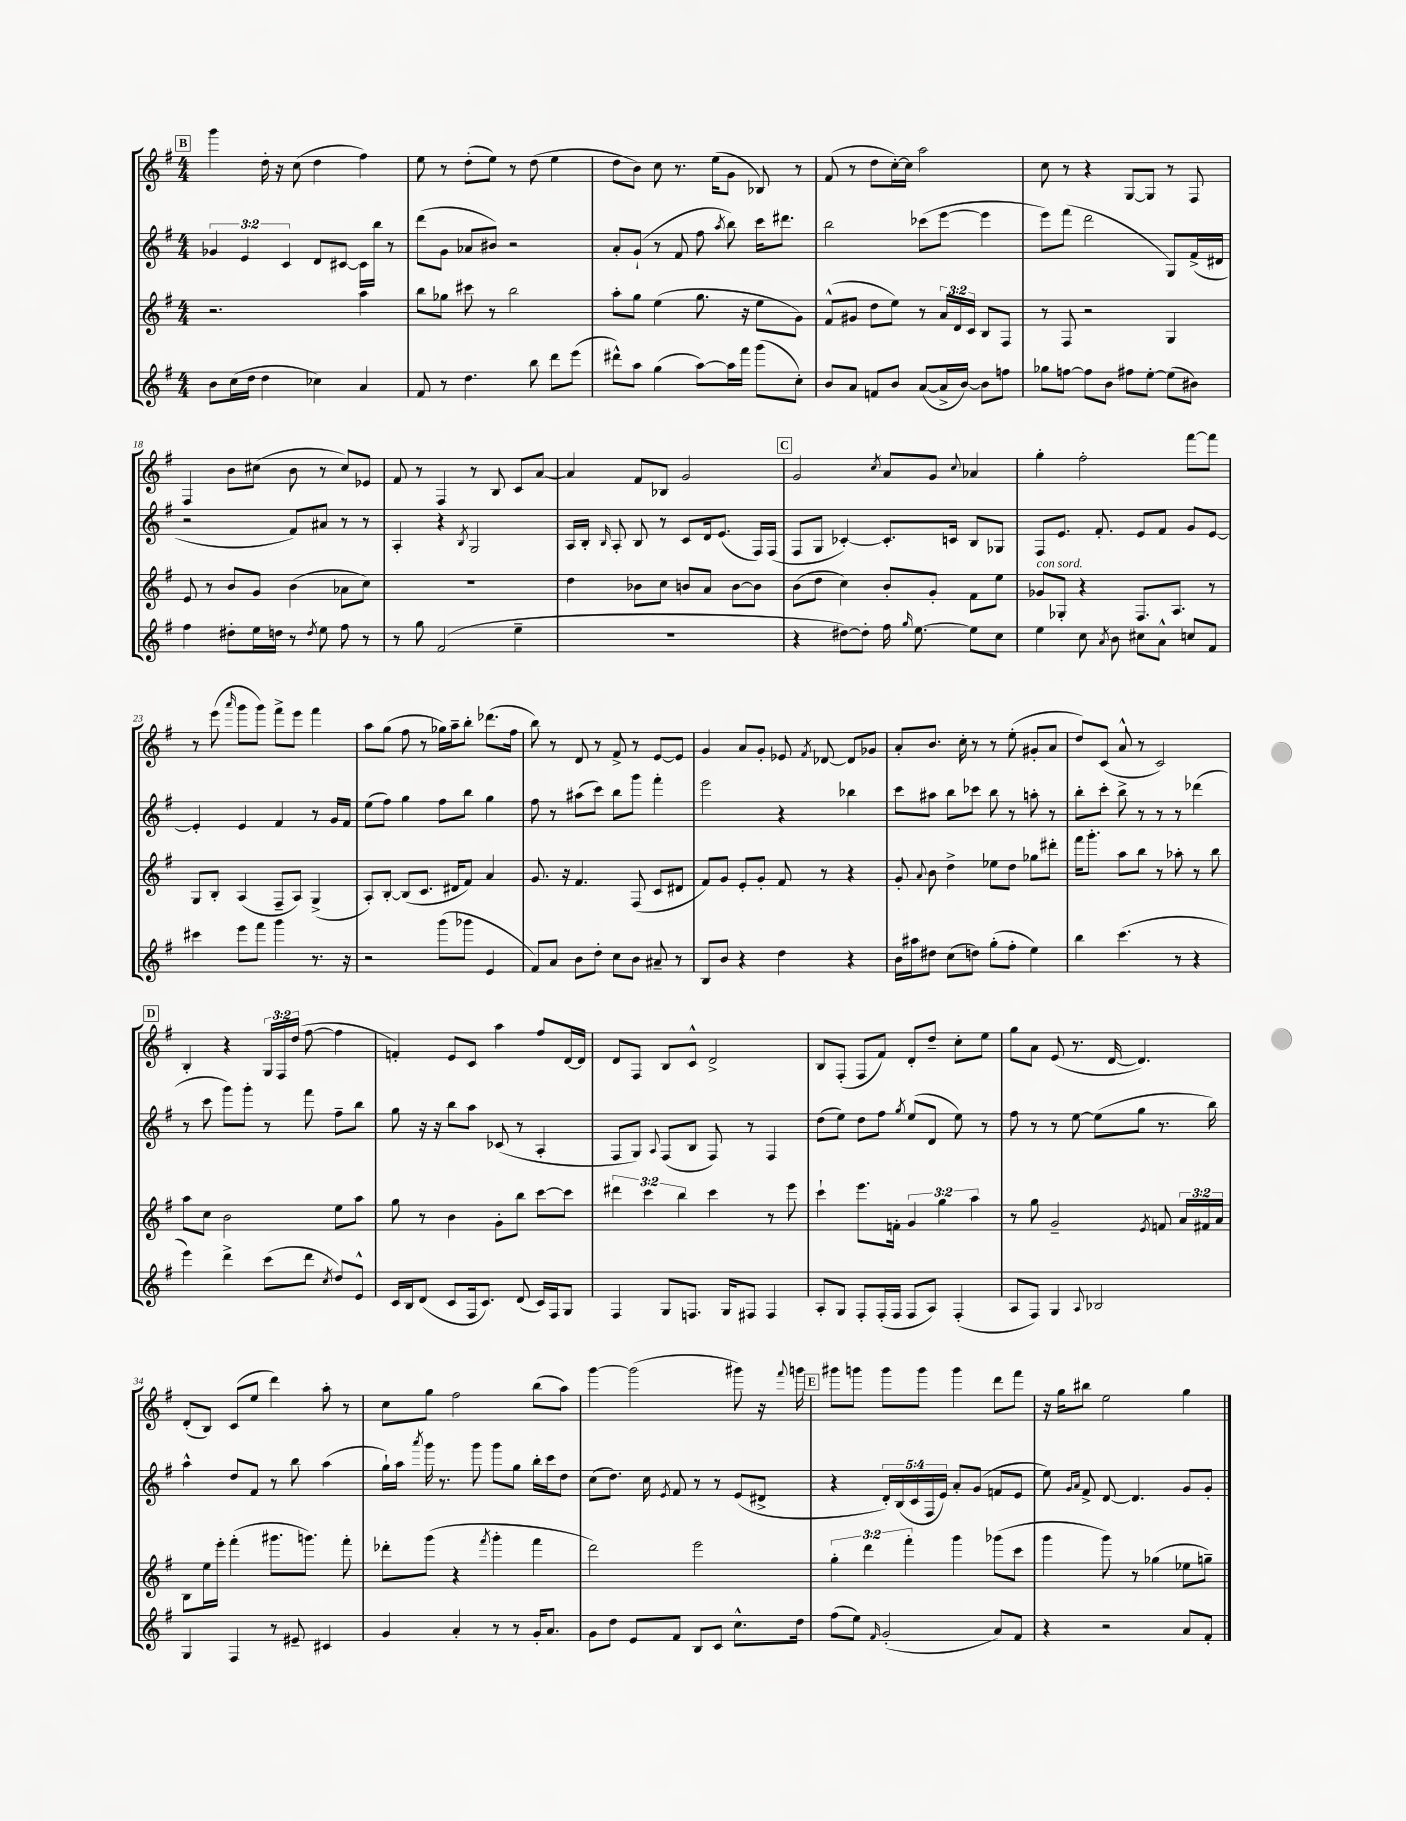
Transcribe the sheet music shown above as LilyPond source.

<<
\new StaffGroup <<
\new Staff = "s0" {
    \clef treble \key g \major \numericTimeSignature \time 4/4 \override Staff.TupletNumber.text = #tuplet-number::calc-fraction-text
    \autoBeamOff \mark \markup { \box "B" } g'''4 d''16-. r16 c''8( d''4 fis''4) |
    e''8 r8 d''8[-.( e''8]) r8 d''8( e''4 |
    d''8[ b'8]) c''8 r8. e''16[( g'8] bes8) r8 |
    fis'8( r8 d''8[ c''16~-.) c''16] a''2 |
    c''8 r8 r4 g8[~ g8] r8 fis8 |
    fis4 b'8[ cis''8]( b'8 r8 cis''8[) ees'8] |
    fis'8 r8 fis4 r8 b8 c'8[ a'8]~ |
    a'4 fis'8[ bes8] g'2 |
    \mark \markup { \box "C" } g'2 \acciaccatura { c''8 } a'8[ g'8] \appoggiatura { c''8 } aes'4 |
    g''4-. fis''2-. fis'''8[~ fis'''8] |
    r8 e'''8( \grace { a'''16 } g'''8[ g'''8]) fis'''8[-> e'''8] fis'''4 |
    a''8[ g''8]( fis''8 r8 ges''16[) a''16-- b''8]-. des'''8.[( fis''16] |
    b''8) r8 d'8 r8 fis'8-> r8 e'8[~ e'8] |
    g'4 a'8[ g'8]-. ees'8 \acciaccatura { fis'8 } des'8~ des'8[ ges'8] |
    a'8[-. b'8.] c''16-. r8 r8 e''8-.( gis'8[-. a'8] |
    d''8[) c'8]( a'8-^ r8 c'2) |
    \mark \markup { \box "D" } b4-. r4 \tuplet 3/2 { g16[ fis16 d''16]( } fis''8~ fis''4 |
    f'4-.) e'8[ c'8] a''4 fis''8[ d'16~ d'16] |
    d'8[ fis8] b8[ c'8]-^ d'2-> |
    b8[ fis8]-.( fis8[ fis'8]) d'8[-. d''8]-- c''8[-. e''8] |
    g''8[ a'8] e'8( r8. d'16~ d'4.) |
    d'8[-.( b8]) c'8[( e''8] d'''4) a''8-. r8 |
    c''8[ g''8] fis''2 b''8[( a''8]) |
    g'''4~ g'''2( gis'''8) r16 \appoggiatura { fis'''8 } g'''16 |
    \mark \markup { \box "E" } gis'''8[ g'''8] g'''8[ g'''8] g'''4 d'''8[ fis'''8] |
    r16 g''16[ bis''8] e''2 g''4 \bar "|." |
}
\new Staff = "s1" {
    \clef treble \key g \major \numericTimeSignature \time 4/4 \override Staff.TupletNumber.text = #tuplet-number::calc-fraction-text
    \autoBeamOff \mark \markup { \box "B" } \tuplet 3/2 { ges'4 e'4 c'4 } d'8[ cis'8]~ cis'16[ b''16] r8 |
    d'''8[( g'8] aes'8[ bis'8]) r2 |
    a'8[-. g'8]-!( r8 fis'8 fis''8 \acciaccatura { a''8 } b''8) c'''16[ dis'''8.] |
    b''2 ces'''8[( e'''8]~ e'''4 |
    e'''8[) fis'''8]( d'''2 g8[) fis'16->( dis'16] |
    r2 fis'8[) ais'8] r8 r8 |
    a4-. r4 \acciaccatura { b8 } g2 |
    a16[ b16]-. \grace { b16 } a8-. b8 r8 c'8[ d'16 e'8.]( fis16[) fis16]( |
    \mark \markup { \box "C" } fis8[ g8] ces'4~-.) ces'8.[-. c'16] b8[ ges8] |
    fis8[ e'8.] fis'8.-. e'8[ fis'8] g'8[ e'8]~ |
    e'4-. e'4 fis'4 r8 g'16[ fis'16] |
    e''8[( fis''8]) g''4 fis''8[ b''8] g''4 |
    fis''8 r8 ais''8[( c'''8]) b''8[ g'''8] fis'''4-. |
    e'''2 r4 bes''4 |
    c'''8[ ais''8] b''8[ ces'''8] b''8 r8 a''8-. r8 |
    b''8[-. c'''8]-. b''8-> r8 r8 r8 des'''4( |
    \mark \markup { \box "D" } r8 c'''8 g'''8[) g'''8]-. r8 fis'''8 fis''8[-- b''8] |
    g''8 r16 r16 b''8[ a''8] ces'8( r8 a4-. |
    fis8[ g8]) \appoggiatura { a8 } fis8[( b8] fis8) r8 fis4 |
    d''8[( e''8]) d''8[ fis''8] \acciaccatura { g''8 } e''8[( d'8] e''8) r8 |
    fis''8 r8 r8 e''8~ e''8[( g''8] r8. b''16) |
    a''4-^ d''8[ fis'8] r8 b''8 a''4( |
    g''16[-!) a''16] \acciaccatura { a'''8 } g'''16 r8. g'''8 g'''8[ g''8] b''16[-. c'''16 d''8] |
    c''8[( d''8.]) c''16 \acciaccatura { e'8 } fis'8 r8 r8 e'8[( dis'8]-> |
    \mark \markup { \box "E" } r4 \tuplet 5/4 { d'16[-.) b16( c'16 fis16 e'16]) } a'8[-. g'8]( f'8[ e'8] |
    e''8) \grace { g'16[ a'16] } fis'8-> d'8~ d'4. g'8[ g'8]-. \bar "|." |
}
\new Staff = "s2" {
    \clef treble \key g \major \numericTimeSignature \time 4/4 \override Staff.TupletNumber.text = #tuplet-number::calc-fraction-text
    \autoBeamOff \mark \markup { \box "B" } r2. a''4 |
    b''8[ ges''8] cis'''8 r8 b''2 |
    a''8[-. g''8] e''4( g''8. r16 e''8[ g'8]) |
    fis'8[-^( gis'8] d''8[ e''8]) r8 \tuplet 3/2 { a'16[ d'16 c'16] } b8[ fis8] |
    r8 fis8 r2 g4 |
    e'8 r8 b'8[ g'8] b'4( aes'8[ c''8]) |
    R1 |
    d''4 bes'8[ c''8] b'8[ a'8] b'8[~ b'8] |
    \mark \markup { \box "C" } b'8[( d''8] c''4) b'8[-. g'8]-. fis'8[ e''8] |
    ges'8[^\markup { \italic "con sord." } ges8]-. r4 fis8.[ a8.] r8 |
    g8[ b8]-. a4( fis8[-- a8]) g4->( |
    a8[-.) b8]~-. b8[( c'8.] dis'16[ fis'8]) a'4 |
    g'8. r16 fis'4. fis8( c'8[ dis'8] |
    fis'8[) g'8] e'8[-. g'8]-. fis'8 r8 r4 |
    g'8-. \appoggiatura { a'8 } b'8 d''4-> ees''8[ d''8] ges''8[ dis'''8]-. |
    fis'''16[ g'''8.]-. a''8[ b''8] r8 aes''8-. r8 b''8 |
    \mark \markup { \box "D" } a''8[ c''8] b'2 e''8[ a''8] |
    g''8 r8 b'4 g'8[-. b''8] c'''8[~ c'''8] |
    \tuplet 3/2 { dis'''4 c'''4 b''4 } c'''4 r8 e'''8 |
    c'''4-! e'''8.[ f'16]-. \tuplet 3/2 { g'4 g''4 a''4 } |
    r8 g''8 g'2-- \acciaccatura { e'8 } f'8 \tuplet 3/2 { a'16[ fis'16 a'16] } |
    b8[ e''16 e'''16]-. fis'''4-.( gis'''8.[ g'''8.]) fis'''8-. |
    des'''8[-. g'''8]( r4 \acciaccatura { fis'''8 } g'''4-. fis'''4 |
    d'''2) e'''2 |
    \mark \markup { \box "E" } \tuplet 3/2 { g''4-. d'''4 fis'''4-. } g'''4 ges'''8[( c'''8] |
    g'''4 g'''8) r8 ges''4( ees''8[ g''8]--) \bar "|." |
}
\new Staff = "s3" {
    \clef treble \key g \major \numericTimeSignature \time 4/4
    \autoBeamOff \mark \markup { \box "B" } b'8[ c''16( d''16] d''4 ces''4) a'4 |
    fis'8 r8 d''4. b''8 d'''8[ e'''8]( |
    dis'''8[-^) a''8] g''4( a''8[~) a''16 fis'''16] g'''8[( c''8]-.) |
    b'8[ a'8] f'8[ b'8] a'8[~( a'16-> b'16]~) b'8[ f''8] |
    ges''8[ f''8]~ f''8[ b'8] fis''8[ e''8]~-. e''8[( bis'8]) |
    fis''4 dis''8[-. e''16 d''16] r8 \acciaccatura { d''8 } e''8 fis''8 r8 |
    r8 g''8 fis'2( e''4-- |
    R1 |
    \mark \markup { \box "C" } r4 dis''8[~) dis''8]-. fis''16 \grace { g''16 } e''8.~ e''8[ c''8] |
    e''4 c''8 \acciaccatura { a'8 } b'8 cis''8[ a'8]-^ c''8[ fis'8] |
    cis'''4 e'''8[ fis'''8] g'''4 r8. r16 |
    r2 g'''8[( ges'''8] e'4 |
    fis'8[) a'8] b'8[ d''8]-. c''8[ b'8] ais'8-- r8 |
    b8[ b'8] r4 d''4 r4 |
    b'16[ ais''16 dis''8] c''8[( d''8]) g''8[-.( fis''8]-. e''4) |
    b''4 c'''4.( r8 r4 |
    \mark \markup { \box "D" } e'''4) d'''4-> c'''8[( d'''8] \acciaccatura { c''8 } d''8[) e'8]-^ |
    c'16[ b16 d'8]( c'8[ fis16 c'8.]) d'8( c'16[) fis16 g8] |
    fis4 g8[ f8.] g16[ fis8] fis4 |
    a8[-. g8] fis8[-. fis16-.( fis16] fis8[ a8]) fis4-.( |
    a8[ fis8]) g4 \appoggiatura { a8 } bes2 |
    g4 fis4 r8 eis'8-- cis'4 |
    g'4 a'4-. r8 r8 g'16[-. a'8.] |
    g'8[ d''8] e'8[ fis'8] b8[ c'8] c''8.[-^ d''16] |
    \mark \markup { \box "E" } fis''8[( e''8]) \grace { fis'16 } g'2-.( a'8[) fis'8] |
    r4 r2 a'8[ fis'8]-. \bar "|." |
}
>>
>>
\layout { \context { \Score currentBarNumber = #13 } }
